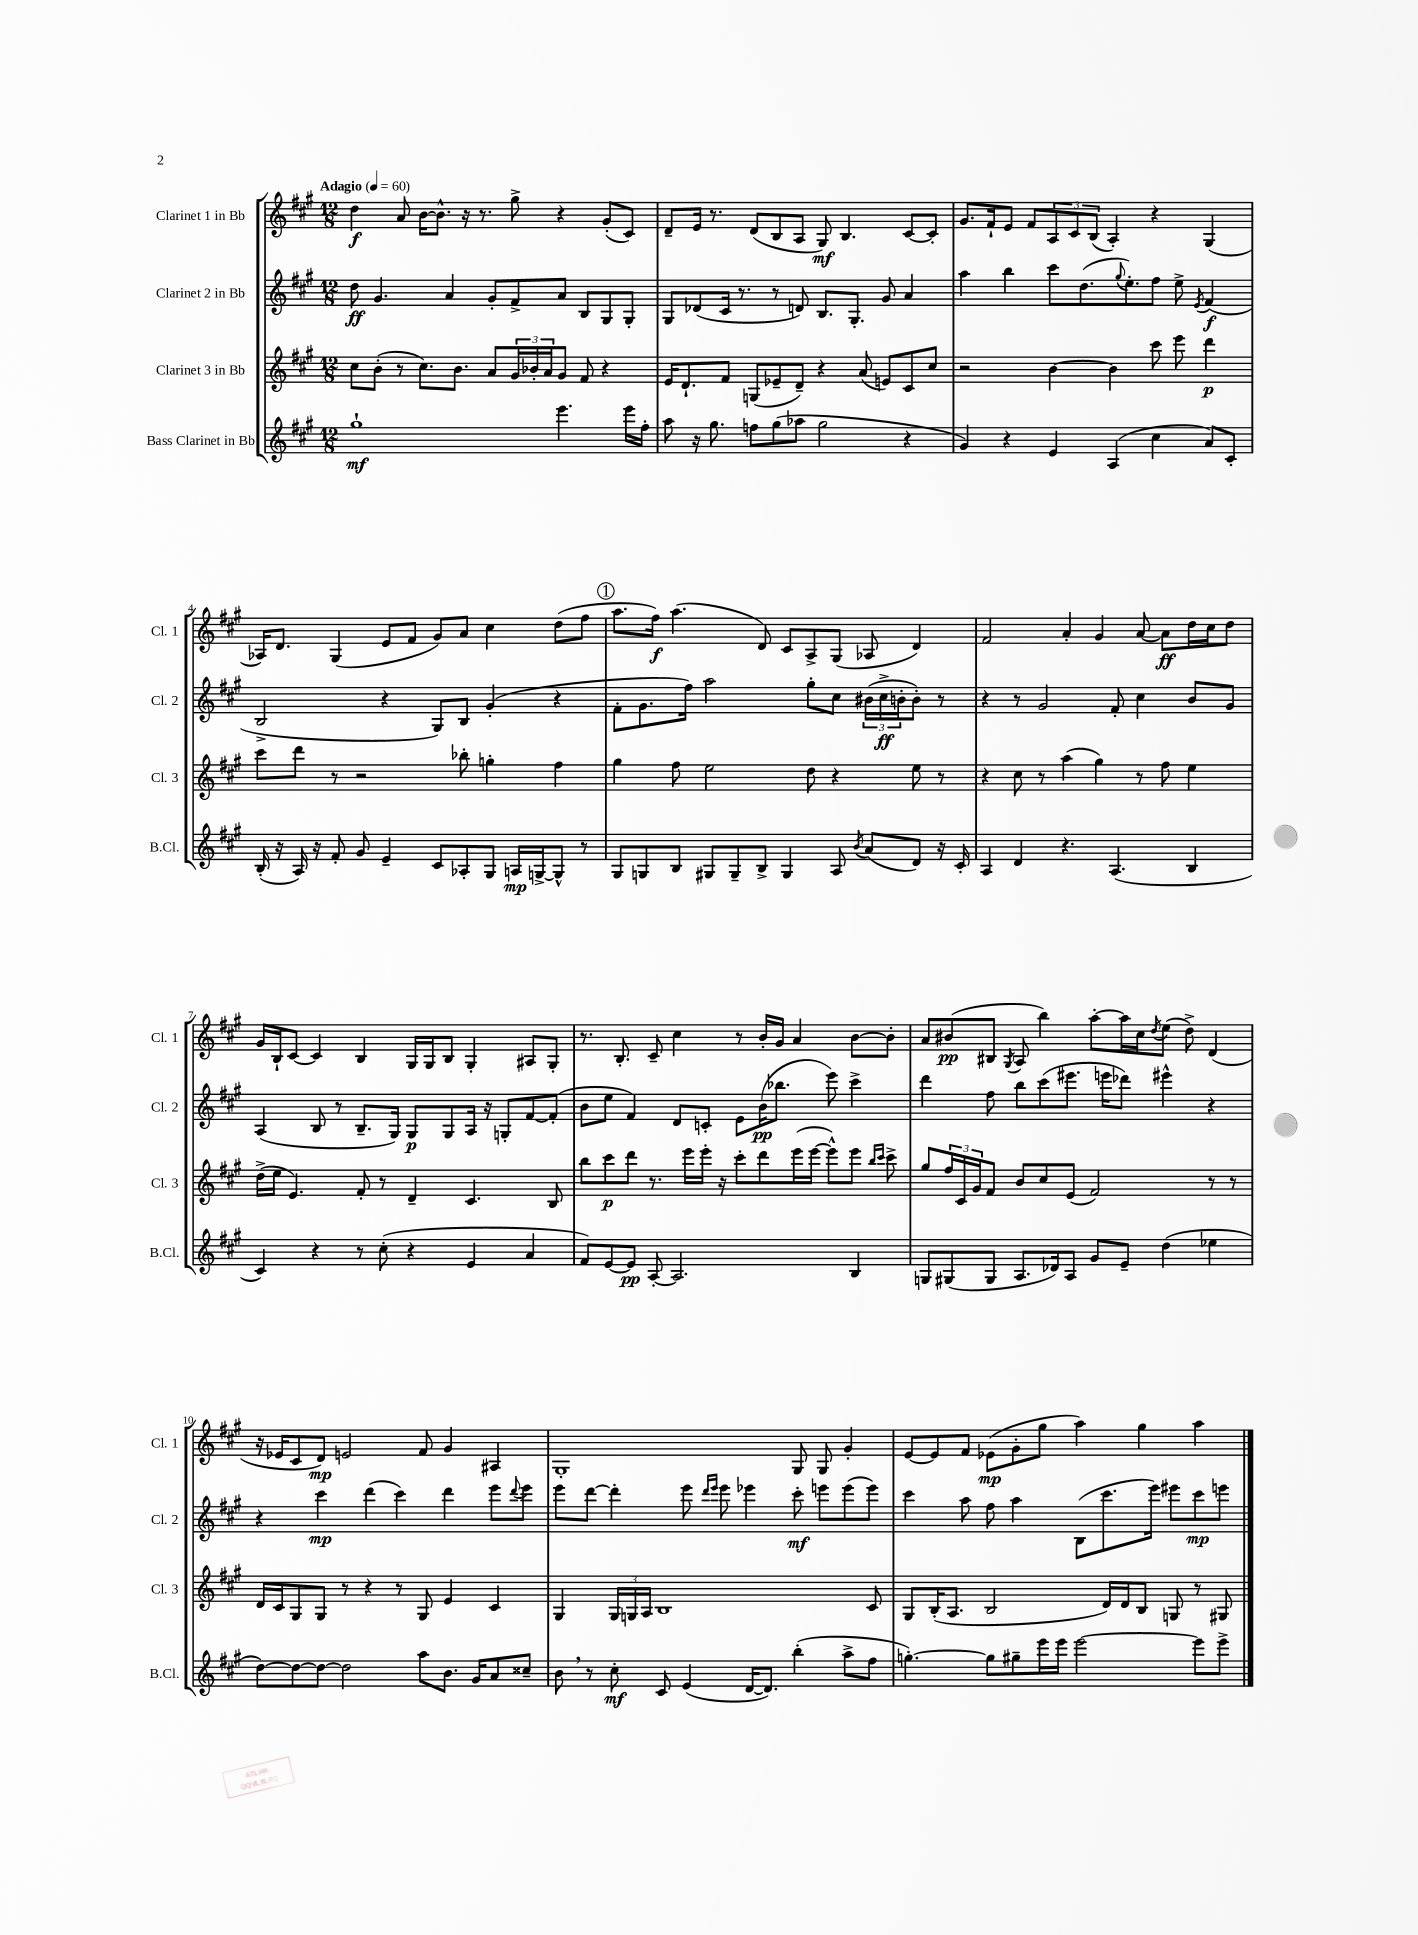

**kern	**dynam	**kern	**dynam	**kern	**dynam	**kern	**dynam
*part4	*part4	*part3	*part3	*part2	*part2	*part1	*part1
*staff4	*staff4	*staff3	*staff3	*staff2	*staff2	*staff1	*staff1
*I"Bass Clarinet in Bb	*	*I"Clarinet 3 in Bb	*	*I"Clarinet 2 in Bb	*	*I"Clarinet 1 in Bb	*
*I'B.Cl.	*	*I'Cl. 3	*	*I'Cl. 2	*	*I'Cl. 1	*
*clefG2	*	*clefG2	*	*clefG2	*	*clefG2	*
*k[f#c#g#]	*	*k[f#c#g#]	*	*k[f#c#g#]	*	*k[f#c#g#]	*
*M12/8	*	*M12/8	*	*M12/8	*	*M12/8	*
*MM60	*	*MM60	*	*MM60	*	*MM60	*
=1	=1	=1	=1	=1	=1	=1	=1
!	!	!	!	!	!	!LO:TX:a:B:t=Adagio	!
1gg#`	mf	8cc#\L	.	8dd\	ff	4dd\	f
.	.	(8b'\J	.	4.g#/	.	.	.
.	.	8r	.	.	.	8a/	.
.	.	8.cc#\L)	.	.	.	[16b\KL	.
.	.	.	.	.	.	8.b^^\J]	.
.	.	.	.	4a/	.	.	.
.	.	8.b\J	.	.	.	.	.
.	.	.	.	.	.	16r	.
.	.	.	.	.	.	8.r	.
.	.	8a/L	.	8g#'/L	.	.	.
.	.	24g#/L	.	8f#^/	.	8gg#^\	.
.	.	24b-X'/	.	.	.	.	.
.	.	24a/J	.	.	.	.	.
4.eee\	.	8g#/J	.	8a/J	.	4r	.
.	.	8f#/	.	8B/L	.	.	.
.	.	4r	.	8G#/	.	(8g#'/L	.
16eee\LL	.	.	.	8G#'/J	.	8c#/J)	.
16ff#'\JJ	.	.	.	.	.	.	.
=2	=2	=2	=2	=2	=2	=2	=2
8aa\	.	16e/KL	.	8G#/L	.	8d~/L	.
.	.	8.d`/	.	.	.	.	.
16r	.	.	.	(8d-X/	.	16e/Jk	.
8.gg#\	.	.	.	.	.	8.r	.
.	.	8f#/J	.	16c#/Jk	.	.	.
.	.	.	.	8.r	.	.	.
8ffn\L	.	(8Gn/L	.	.	.	(8d/L	.
(8gg#\	.	8e-X~/	.	8r	.	8B/	.
8aa-X\J	.	8d~/J)	.	8dn/)	.	8A/J	.
2gg#\	.	4r	.	8.B/L	.	8G#/)	mf
.	.	.	.	.	.	4.B/	.
.	.	.	.	8.G#'/J	.	.	.
.	.	(8a/	.	.	.	.	.
.	.	8en/L)	.	8g#/	.	.	.
4r	.	8c#/	.	4a/	.	[8c#/L	.
.	.	8cc#/J	.	.	.	8c#'/J]	.
=3	=3	=3	=3	=3	=3	=3	=3
4g#/)	.	2r	.	4aa\	.	8.g#/L	.
.	.	.	.	.	.	16f#`/k	.
4r	.	.	.	4bb\	.	8e/J	.
.	.	.	.	.	.	8f#/L	.
4e/	.	[4b\	.	8ccc#\L	.	12A/	.
.	.	.	.	.	.	12c#/	.
.	.	.	.	(8.dd\	.	.	.
.	.	.	.	.	.	(12B/J	.
(4A/	.	4b\]	.	.	.	4A'/)	.
.	.	.	.	8qqgg#/	.	.	.
.	.	.	.	8.ee'\)	.	.	.
4cc#\	.	8ccc#\	.	8ff#\J	.	4r	.
.	.	8eee\	.	8ee^\	.	.	.
.	.	.	.	8qe/	.	.	.
8a/L)	.	4ddd\	p	(4f#/	f	(4G#/	.
8c#'/J	.	.	.	.	.	.	.
!!LO:LB:g=z
=4	=4	=4	=4	=4	=4	=4	=4
(16B'/	.	8ccc#\L	.	2B^/	.	16A-X/KL)	.
16r	.	.	.	.	.	8.d/J	.
16A/)	.	8ddd\J	.	.	.	.	.
16r	.	.	.	.	.	.	.
8f#'/	.	8r	.	.	.	(4G#/	.
8g#/	.	2r	.	.	.	.	.
4e~/	.	.	.	4r	.	8e/L	.
.	.	.	.	.	.	8f#/J	.
8c#/L	.	.	.	8G#/L)	.	8g#/L)	.
8A-X'/	.	8bb-X'\	.	8B/J	.	8a/J	.
8G#/J	.	4ggn'\	.	(4g#'/	.	4cc#\	.
16An/LL	mp	.	.	.	.	.	.
[16Gn^/J	.	.	.	.	.	.	.
8G^^/J]	.	4ff#\	.	4r	.	(8dd\L	.
8r	.	.	.	.	.	8ff#\J	.
!!LO:REH:place=s1:t=1
=5	=5	=5	=5	=5	=5	=5	=5
8G#/L	.	4gg#\	.	8f#'\L	.	8.aa\L	.
8Gn/	.	.	.	8.g#\	.	.	.
.	.	.	.	.	.	16ff#\Jk)	f
8B/J	.	8ff#\	.	.	.	(4.aa\	.
.	.	.	.	16ff#\Jk)	.	.	.
8G#X/L	.	2ee\	.	2aa\	.	.	.
8G#~/	.	.	.	.	.	.	.
8B^/J	.	.	.	.	.	8d/)	.
4G#/	.	.	.	.	.	8c#/L	.
.	.	8dd\	.	8gg#'\L	.	8A^/	.
8A/	.	4r	.	8cc#\J	.	(8G#/J	.
8qb/	.	.	.	.	.	.	.
(8a/L	.	.	.	(24b#X\LL	.	8A-X/	.
.	.	.	.	24cc#^\	ff	.	.
.	.	.	.	24bn'\J	.	.	.
8d/J)	.	8ee\	.	8b'\J)	.	4d/)	.
16r	.	8r	.	8r	.	.	.
16c#'/	.	.	.	.	.	.	.
=6	=6	=6	=6	=6	=6	=6	=6
4A/	.	4r	.	4r	.	2f#/	.
4d/	.	8cc#\	.	8r	.	.	.
.	.	8r	.	2g#/	.	.	.
4.r	.	(4aa\	.	.	.	4a'/	.
.	.	4gg#\)	.	.	.	4g#/	.
(4.A/	.	.	.	8f#'/	.	.	.
.	.	8r	.	4cc#\	.	[8a/	.
.	.	8ff#\	.	.	.	8a\L]	ff
4B/	.	4ee\	.	8b/L	.	16dd\L	.
.	.	.	.	.	.	16cc#\J	.
.	.	.	.	8g#/J	.	8dd\J	.
!!LO:LB:g=z
=7	=7	=7	=7	=7	=7	=7	=7
4c#/)	.	(16dd^\LL	.	(4A/	.	16g#/LL	.
.	.	16ee\JJ	.	.	.	16B`/J	.
.	.	4.e/)	.	.	.	[8c#/J	.
4r	.	.	.	8B/	.	4c#/]	.
.	.	.	.	8r	.	.	.
8r	.	8f#'/	.	8.B~/L	.	4B/	.
(8cc#'\	.	8r	.	.	.	.	.
.	.	.	.	16G#/Jk)	.	.	.
4r	.	4d~/	.	8G#/L	p	16G#/LL	.
.	.	.	.	.	.	16G#/J	.
.	.	.	.	8G#/	.	8B/J	.
4e/	.	4.c#/	.	16A/Jk	.	4G#'/	.
.	.	.	.	16r	.	.	.
.	.	.	.	8Gn'/L	.	.	.
4a/	.	.	.	[8f#/	.	8A#X/L	.
.	.	8B/	.	(8f#'/J]	.	8G#'/J	.
=8	=8	=8	=8	=8	=8	=8	=8
8f#/L)	.	8bb\L	.	8b\L	.	8.r	.
[8e/	.	8ccc#\	p	8ee\J	.	.	.
.	.	.	.	.	.	8.B'/	.
8e/J]	pp	8ddd\J	.	4f#/)	.	.	.
[8A'/	.	8.r	.	.	.	8c#~/	.
2.A/]	.	.	.	8d/L	.	4cc#\	.
.	.	16eee\LL	.	.	.	.	.
.	.	16eee'\JJ	.	8cn'/J	.	.	.
.	.	16r	.	.	.	.	.
.	.	8ccc#'\L	.	8e\L	.	8r	.
.	.	8ddd\	.	(16b\K	pp	16b'/LL	.
.	.	.	.	8.bb-X\J	.	16g#/JJ	.
.	.	(16eee\L	.	.	.	4a/	.
.	.	[16eee\JJ	.	.	.	.	.
.	.	8eee^^\L])	.	8eee\)	.	.	.
4B/	.	8eee\J	.	4ccc#^\	.	[8b\L	.
.	.	16qqbb/LL	.	.	.	.	.
.	.	16qqccc#/JJ	.	.	.	.	.
.	.	8ccc#^\	.	.	.	8b'\J]	.
=9	=9	=9	=9	=9	=9	=9	=9
8Gn/L	.	8gg#/L	.	4ddd\	.	8a/L	.
(8G#X/	.	24ff#/L	.	.	.	(8b#X/	pp
.	.	24c#/	.	.	.	.	.
.	.	24g#/J	.	.	.	.	.
8G#/J	.	8f#/J	.	8ff#\	.	8B#X/J	.
.	.	.	.	.	.	8qG#/	.
8.A/L	.	8b/L	.	8bb\L	.	8A/	.
.	.	8cc#/	.	(8ccc#\	.	4bb\)	.
16d-X/k)	.	.	.	.	.	.	.
8A/J	.	(8e/J	.	8.eee#X\J	.	.	.
8g#/L	.	2f#/)	.	.	.	[8aa'\L	.
.	.	.	.	16eeen\KL	.	.	.
8e~/J	.	.	.	8ddd-X\J)	.	16aa\L]	.
.	.	.	.	.	.	16cc#\J	.
.	.	.	.	.	.	8qdd/	.
(4dd\	.	.	.	4eee#X^^\	.	(8ee\J	.
.	.	.	.	.	.	8dd^\)	.
4ee-X\	.	8r	.	4r	.	(4d/	.
.	.	8r	.	.	.	.	.
!!LO:LB:g=z
=10	=10	=10	=10	=10	=10	=10	=10
[8dd\L)	.	16d/LL	.	4r	.	16r	.
.	.	16c#/J	.	.	.	16e-X/KL	.
8dd\_	.	8G#/	.	.	.	8c#/	.
8dd\J_	.	8G#/J	.	4ccc#\	mp	8d/J)	mp
2dd\]	.	8r	.	.	.	2en/	.
.	.	4r	.	(4ddd\	.	.	.
.	.	8r	.	4ccc#\)	.	.	.
8aa\L	.	8G#/	.	.	.	8f#/	.
8.b\J	.	4e/	.	4ddd\	.	4g#/	.
16g#/KL	.	.	.	.	.	.	.
8a/	.	4c#/	.	8eee\L	.	4A#X/	.
.	.	.	.	8qqddd/	.	.	.
8cc##X~/J	.	.	.	8eee\J	.	.	.
=11	=11	=11	=11	=11	=11	=11	=11
8b,\	.	4G#/	.	8eee\L	.	1G#'	.
8r	.	.	.	[8ddd\J	.	.	.
8cc#'\	mf	24G#/LL	.	4ddd'\]	.	.	.
.	.	24Gn/	.	.	.	.	.
.	.	24A/JJ	.	.	.	.	.
8c#/	.	1B	.	.	.	.	.
(4e/	.	.	.	8eee\	.	.	.
.	.	.	.	16qqddd/LL	.	.	.
.	.	.	.	16qqeee/JJ	.	.	.
.	.	.	.	8eee\	.	.	.
[16d/KL	.	.	.	4eee-X\	.	.	.
8.d/J])	.	.	.	.	.	.	.
(4bb'\	.	.	.	8ccc#'\	mf	8G#/	.
.	.	.	.	8eeen\L	.	8G#/	.
8aa^\L	.	.	.	(8eee\	.	4g#'/	.
8ff#\J	.	8c#/	.	8eee\J)	.	.	.
=12	=12	=12	=12	=12	=12	=12	=12
[4.ggn'\)	.	8G#/L	.	4ccc#\	.	[8e/L	.
.	.	(16B'/K	.	.	.	8e/]	.
.	.	8.A/J	.	.	.	.	.
.	.	.	.	8aa\	.	8f#/J	.
8gg\L]	.	2B/	.	8ff#\	.	(8e-X\L	mp
8gg#X~\	.	.	.	4aa\	.	8g#'\	.
16eee\L	.	.	.	.	.	8gg#\J	.
16eee\JJ	.	.	.	.	.	.	.
[2eee\	.	.	.	(8B\L	.	4aa\)	.
.	.	16d/LL)	.	8.ccc#\	.	.	.
.	.	16d/J	.	.	.	.	.
.	.	8B/J	.	.	.	4gg#\	.
.	.	.	.	16eee\Jk)	.	.	.
.	.	8Gn/	.	8eee#X\L	.	.	.
8eee\L]	.	8r	.	8ccc#\	mp	4aa\	.
8eee^\J	.	8G#X/	.	8eeen\J	.	.	.
==	==	==	==	==	==	==	==
*-	*-	*-	*-	*-	*-	*-	*-
